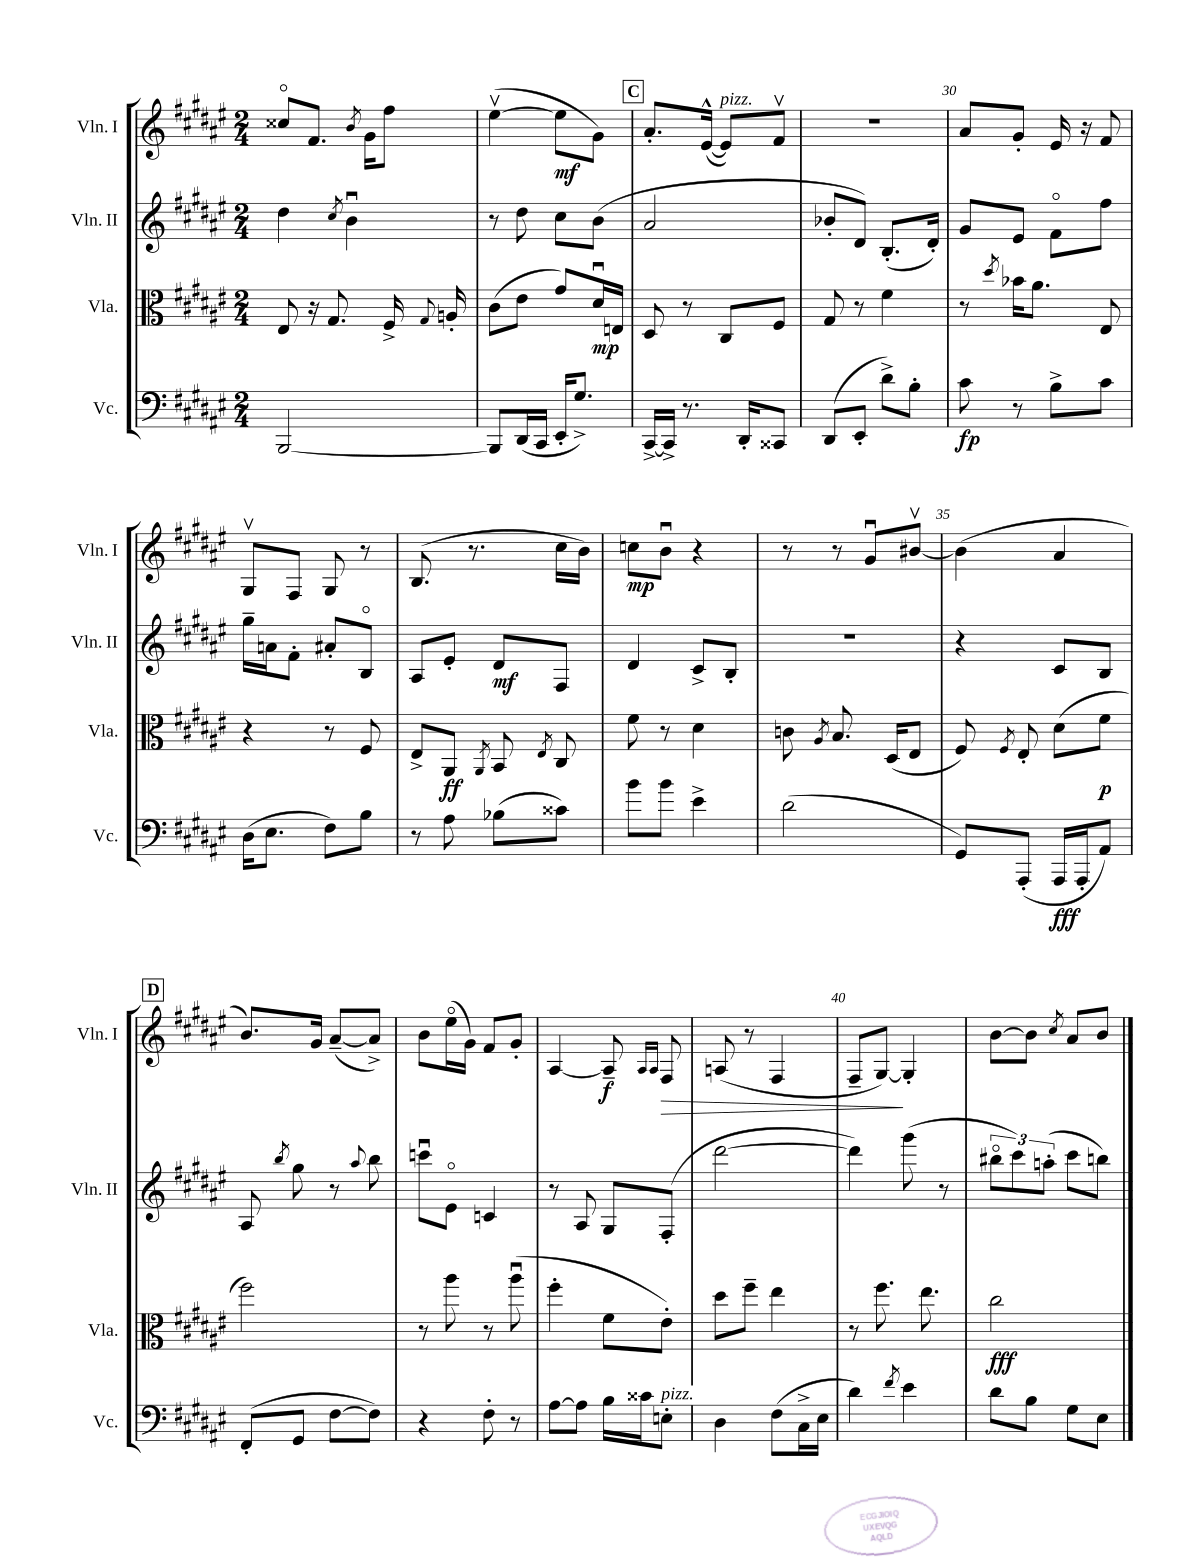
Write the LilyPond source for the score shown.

<<
\new StaffGroup <<
\new Staff = "s0" \with { instrumentName = "Vln. I" shortInstrumentName = "Vln. I" } {
    \clef treble \key fis \major \numericTimeSignature \time 2/4
    \autoBeamOff cisis''8[\flageolet fis'8.] \acciaccatura { b'8 } gis'16[ fis''8] |
    eis''4~\upbow( eis''8[\mf gis'8]) |
    \mark \markup { \box "C" } ais'8.[-. eis'16]~-^( eis'8[^\markup { \italic "pizz." }) fis'8]\upbow |
    R2 |
    ais'8[ gis'8]-. eis'16 r16 fis'8 |
    gis8[\upbow fis8] gis8 r8 |
    b8.( r8. cis''16[ b'16]) |
    c''8[\mp b'8]\downbow r4 |
    r8 r8 gis'8[\downbow bis'8]~\upbow |
    bis'4( ais'4 |
    \mark \markup { \box "D" } b'8.[) gis'16] ais'8[~--( ais'8]->) |
    b'8[ eis''16\flageolet( gis'16]) fis'8[ gis'8]-. |
    ais4~ ais8--\f \grace { ais16[ ais16] } fis8\> |
    a8( r8 fis4 |
    fis8[-- gis8]~\!) gis4-. |
    b'8[~ b'8] \acciaccatura { cis''8 } ais'8[ b'8] \bar "|." |
}
\new Staff = "s1" \with { instrumentName = "Vln. II" shortInstrumentName = "Vln. II" } {
    \clef treble \key fis \major \numericTimeSignature \time 2/4
    \autoBeamOff dis''4 \acciaccatura { cis''8 } b'4\downbow |
    r8 dis''8 cis''8[ b'8]( |
    \mark \markup { \box "C" } ais'2 |
    bes'8[-. dis'8]) b8.[-.( dis'16]-.) |
    gis'8[ eis'8] fis'8[\flageolet fis''8] |
    gis''16[-- a'16 fis'8]-. ais'8[-. b8]\flageolet |
    ais8[ eis'8]-. dis'8[\mf fis8] |
    dis'4 cis'8[-> b8]-. |
    R2 |
    r4 cis'8[ b8] |
    \mark \markup { \box "D" } ais8 \acciaccatura { b''8 } gis''8 r8 \appoggiatura { ais''8 } b''8 |
    c'''8[\downbow eis'8]\flageolet c'4 |
    r8 ais8 gis8[ fis8]-.( |
    dis'''2~ |
    dis'''4) gis'''8( r8 |
    \tuplet 3/2 { bis''8[\flageolet cis'''8) a''8]-.( } cis'''8[ b''8]) \bar "|." |
}
\new Staff = "s2" \with { instrumentName = "Vla." shortInstrumentName = "Vla." } {
    \clef alto \key fis \major \numericTimeSignature \time 2/4
    \autoBeamOff eis8 r16 gis8. fis16-> \appoggiatura { gis8 } a16-. |
    cis'8[( eis'8] gis'8[) dis'16\downbow\mp e16] |
    \mark \markup { \box "C" } dis8 r8 cis8[ fis8] |
    gis8 r8 fis'4 |
    r8 \acciaccatura { dis''8 } bes'16[ ais'8.] eis8 |
    r4 r8 fis8 |
    eis8[-> ais,8]\ff \acciaccatura { ais,8 } b,8 \acciaccatura { eis8 } cis8 |
    fis'8 r8 dis'4 |
    c'8 \acciaccatura { ais8 } b8. dis16[( eis8] |
    fis8) \acciaccatura { fis8 } eis8-. dis'8[( fis'8]\p |
    \mark \markup { \box "D" } fis''2) |
    r8 ais''8 r8 ais''8\downbow( |
    fis''4-. fis'8[ eis'8]-.) |
    dis''8[ fis''8]-- eis''4 |
    r8 fis''8. eis''8. |
    cis''2\fff \bar "|." |
}
\new Staff = "s3" \with { instrumentName = "Vc." shortInstrumentName = "Vc." } {
    \clef bass \key fis \major \numericTimeSignature \time 2/4
    \autoBeamOff b,,2~ |
    b,,8[ dis,16( cis,16] eis,16[-. gis8.]->) |
    \mark \markup { \box "C" } cis,16[~-> cis,16]-> r8. dis,16[-. cisis,8] |
    dis,8[( eis,8]-. dis'8[->) b8]-. |
    cis'8\fp r8 b8[-> cis'8] |
    dis16[( eis8.] fis8[) b8] |
    r8 ais8 bes8[( cisis'8]) |
    b'8[ b'8] eis'4-> |
    dis'2( |
    gis,8[) ais,,8]-.( ais,,16[\fff ais,,16-. ais,8]) |
    \mark \markup { \box "D" } fis,8[-.( gis,8] fis8[~ fis8]) |
    r4 fis8-. r8 |
    ais8[~ ais8] b16[ cisis'16 e8]-.^\markup { \italic "pizz." } |
    dis4 fis8[( cis16-> eis16] |
    dis'4) \acciaccatura { fis'8 } eis'4 |
    dis'8[ b8] gis8[ eis8] \bar "|." |
}
>>
>>
\layout { \context { \Score currentBarNumber = #26 \override BarNumber.break-visibility = ##(#f #t #t) barNumberVisibility = #(every-nth-bar-number-visible 5) } }
